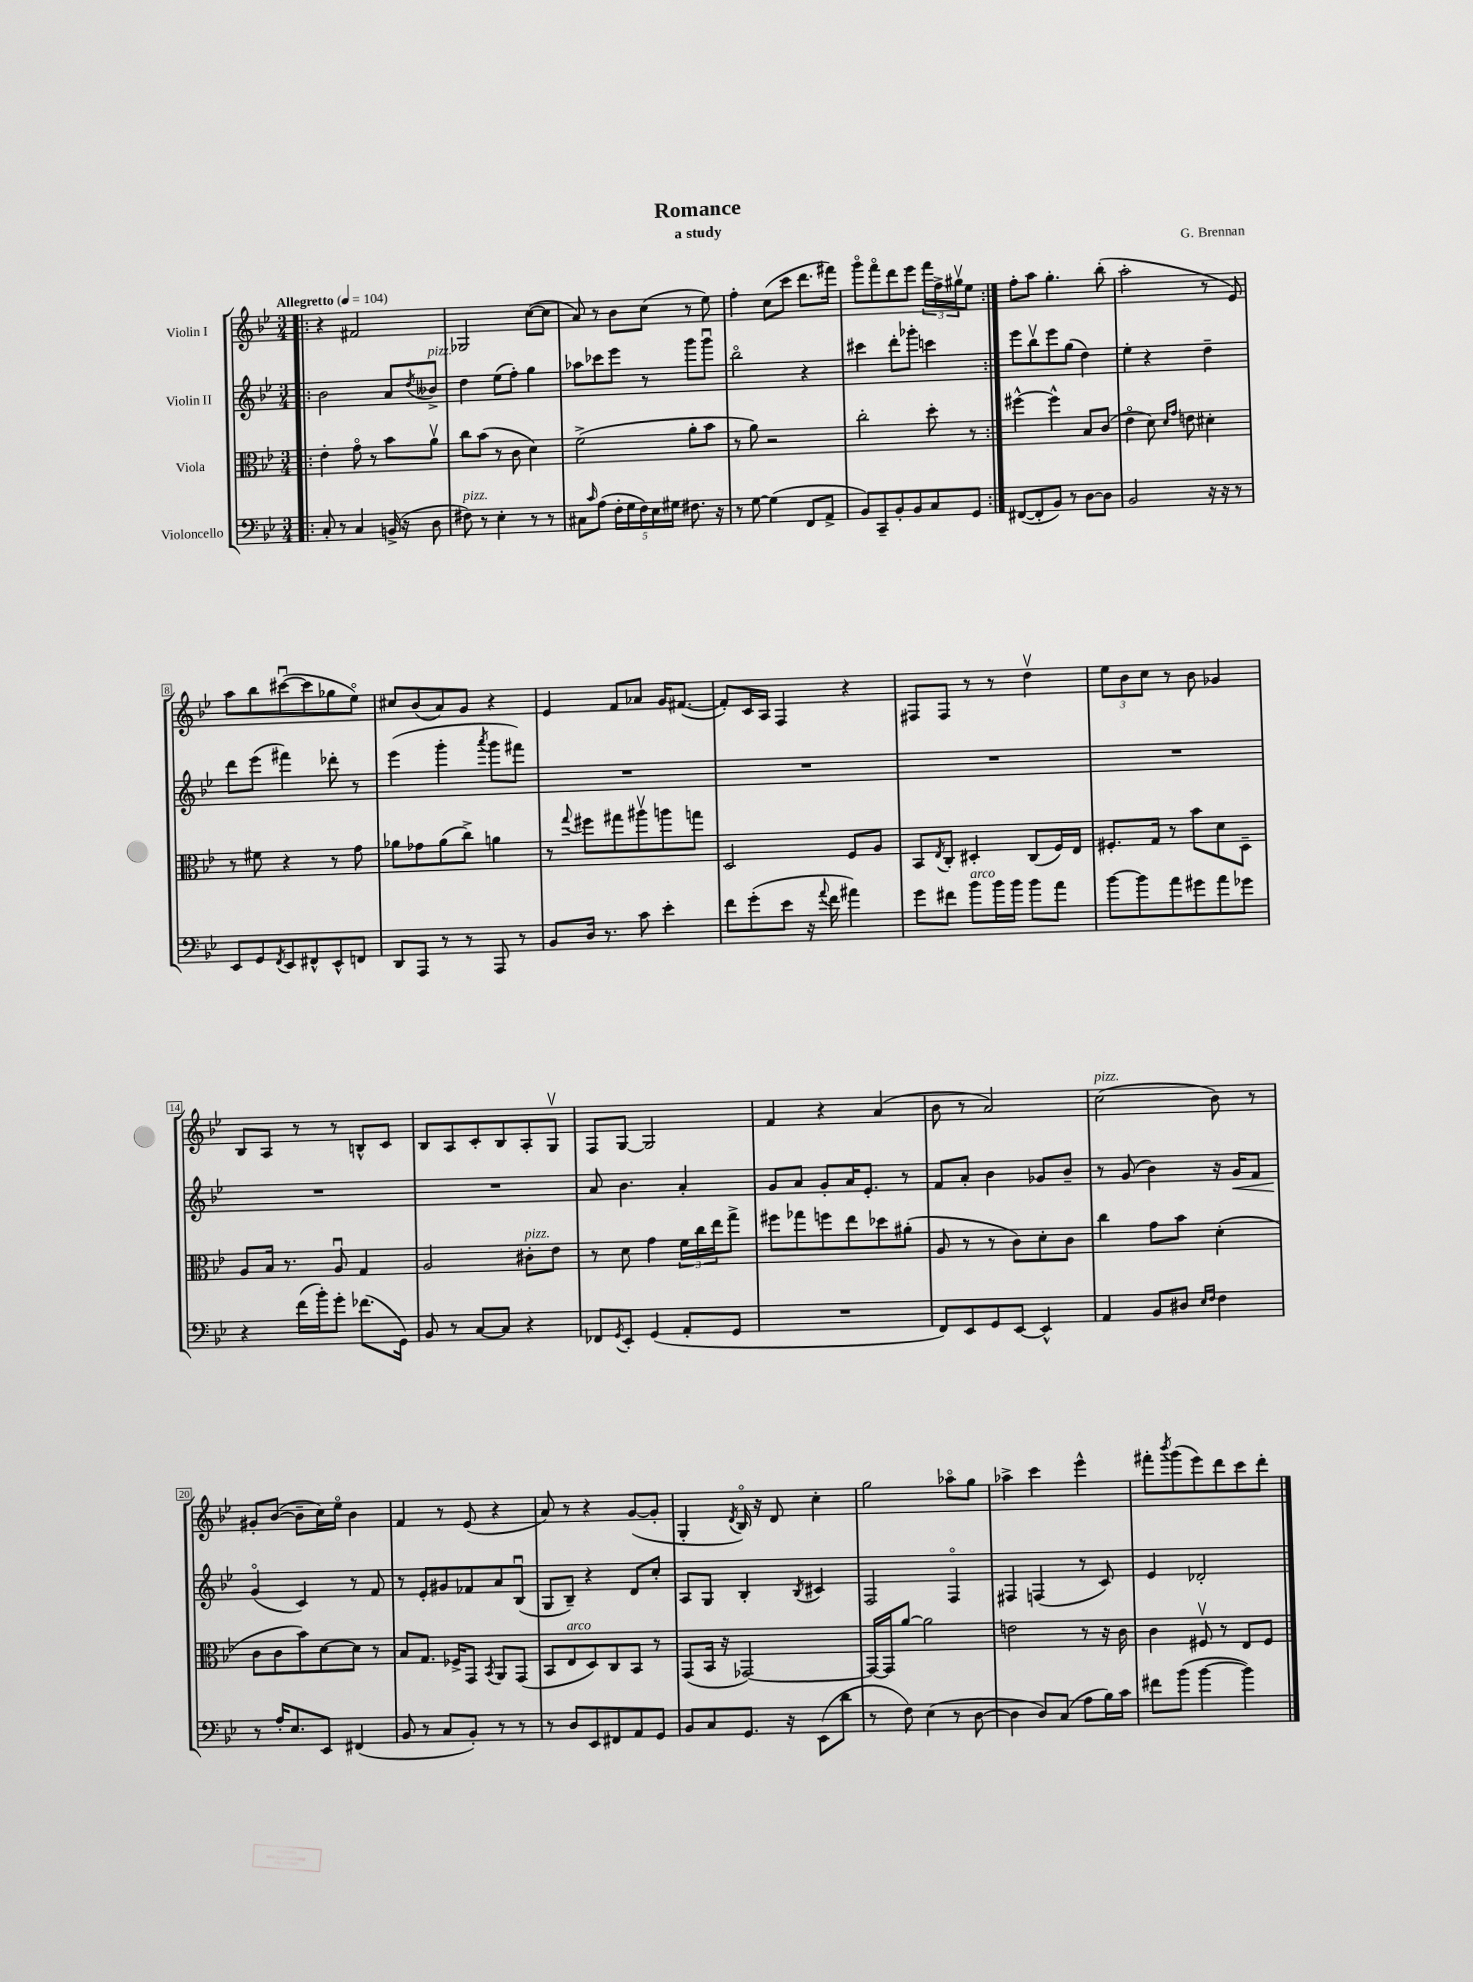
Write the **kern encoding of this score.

**kern	**kern	**kern	**dynam	**kern
*part4	*part3	*part2	*part2	*part1
*staff4	*staff3	*staff2	*staff2	*staff1
*I"Violoncello	*I"Viola	*I"Violin II	*	*I"Violin I
*clefF4	*clefC3	*clefG2	*	*clefG2
*k[b-e-]	*k[b-e-]	*k[b-e-]	*	*k[b-e-]
*M3/4	*M3/4	*M3/4	*	*M3/4
*MM104	*MM104	*MM104	*	*MM104
=1!|:	=1!|:	=1!|:	=1!|:	=1!|:
!	!	!	!	!LO:TX:a:B:t=Allegretto
8C'/	4e-'\	2b-\	.	4r
8r	.	.	.	.
4C/	8g\	.	.	2f#X/
.	8r	.	.	.
(16BBn^/	8b-\L	8a/L	.	.
16r	.	.	.	.
.	.	8qdd/	.	.
!	!	!LO:TX:a:i:t=pizz.	!	!
8D\	8av\J	8b--X^/J	.	.
=2	=2	=2	=2	=2
!LO:TX:a:i:t=pizz.	!	!	!	!
8F#X\)	8cc\L	4dd\	.	2G-X/
8r	(8b-\J	.	.	.
4E-'\	8r	(8ee-\L	.	.
.	8c\	8ff'\J)	.	.
8r	4d\)	4gg\	.	([8cc\L
8r	.	.	.	8cc\J]
=3	=3	=3	=3	=3
8C#X\L	(2f^\	8aa-X\L	.	8a/)
16qqc/	.	.	.	.
(8A\J	.	8ccc-X\	.	8r
20F'\LL	.	8eee-\J	.	8b-\L
20G\	.	.	.	.
20F\)	.	.	.	.
.	.	8r	.	(8cc\J
20E-\	.	.	.	.
20G#X\JJ	.	.	.	.
8.F#X\	8a'\L	8ggg\L	.	8r
.	8b-\J	8gggu\J	.	8ee-\)
16r	.	.	.	.
=4	=4	=4	=4	=4
8r	8r	2bb-\	.	4ff'\
[8G\	8a\)	.	.	.
(4G\]	2r	.	.	(8cc\L
.	.	.	.	8ccc\J
8FF/L	.	4r	.	8.ddd\L
8AA^/J	.	.	.	.
.	.	.	.	16fff#X\Jk)
=5	=5	=5	=5	=5
8BB-/L)	2cc'\	4ccc#X\	.	8ggg\L
8CC~/	.	.	.	8fff\
8BB-'/	.	8ddd'\L	.	8ddd\
8BB-/	.	8ggg-X'\J	.	8eee-\J
8C/	8dd'\	4cccn\	.	24fff\LL
.	.	.	.	24ff^\
.	.	.	.	24gg#Xv\J
8GG/J	8r	.	.	8ee-\J
=6:|!	=6:|!	=6:|!	=6:|!	=6:|!
([8FF#X/L	[4ff#X^^\	8eee-\L	.	8ff'\L
8FF#'/]	.	8bb-v\	.	8aa\J
8BB-/J)	4ff#^^\]	8eee-\	.	4.gg'\
8r	.	(8gg\J	.	.
[8D\L	8B-/L	4dd\)	.	.
8D\J]	(8c/J	.	.	(8bb-'\
=7	=7	=7	=7	=7
2BB-/	4e-\	4ee-'\	.	2aa'\
.	8d\)	4r	.	.
.	16qqd/LL	.	.	.
.	16qqg/JJ	.	.	.
.	8en\	.	.	.
16r	4d#X'\	4dd~\	.	8r
16r	.	.	.	.
8r	.	.	.	8e-/)
!!LO:LB:g=z
=8	=8	=8	=8	=8
8EE-/L	8r	8ddd\L	.	8aa\L
8GG/	8f#X\	(8eee-\J	.	8bb-\
8qFF/	.	.	.	.
8EE-/	4r	4fff#X\)	.	([8ccc#Xu\
8FF#X^^/	.	.	.	8ccc#\]
8EE-^^/	8r	8ddd-X'\	.	8gg-X\
8FFn/J	8g\	8r	.	8ee-\J)
=9	=9	=9	=9	=9
8DD/L	8a-X\L	(4eee-\	.	8cc#X/L
8AAA/J	8g-X\	.	.	(8b-/
8r	(8a-\	4ggg'\	.	8a/)
8r	8cc^\J)	.	.	8g/J
.	.	8qaaa/	.	.
8AAA/	4an\	8ggg\L	.	4r
8r	.	8fff#X\J)	.	.
=10	=10	=10	=10	=10
8BB-/L	8r	2.r	.	4e-/
.	8qqgg/	.	.	.
16D/Jk	8ff#X\L	.	.	.
8.r	.	.	.	.
.	8gg#X\	.	.	8f/L
8c\	8aa#Xv\	.	.	8a-X/J
4e-'\	8aan\	.	.	16g/KL
.	.	.	.	([8.f#X/J
.	8ggn\J	.	.	.
=11	=11	=11	=11	=11
8f\L	2D/	2.r	.	8f#'/L])
(8g'\	.	.	.	16c/L
.	.	.	.	16A/JJ
8e-\J	.	.	.	4F/
16r	.	.	.	.
8qqa/	.	.	.	.
16f\	.	.	.	.
4a#X\)	8F/L	.	.	4r
.	8A/J	.	.	.
=12	=12	=12	=12	=12
8g\L	8BB-/L	2.r	.	8F#X/L
.	8qE-/	.	.	.
8f#X\J	8C'/J	.	.	8F#/J
!LO:TX:a:i:t=arco	!	!	!	!
8b-\L	4D#X'/	.	.	8r
16b-\L	.	.	.	8r
16b-\JJ	.	.	.	.
8b-\L	(8C/L	.	.	4ddv\
8a\J	16F/L)	.	.	.
.	16E-/JJ	.	.	.
=13	=13	=13	=13	=13
[8b-\L	8.F#X'/L	2.r	.	12ee-\L
.	.	.	.	12b-\
8b-\]	.	.	.	.
.	.	.	.	12cc\J
.	16G/Jk	.	.	.
8a\	8r	.	.	8r
8g#X\	8b-\L	.	.	8b-\
8a\	8d\	.	.	4g-X/
8g-X\J	8D~\J	.	.	.
!!LO:LB:g=z
=14	=14	=14	=14	=14
4r	8A/L	2.r	.	8B-/L
.	16B-/Jk	.	.	8A/J
.	8.r	.	.	.
(16f\LL	.	.	.	8r
16b-'\J)	.	.	.	.
8g'\J	8Au/	.	.	8r
(8.f-X\L	4G/	.	.	8Bn^^/L
.	.	.	.	8c/J
16GG\Jk)	.	.	.	.
=15	=15	=15	=15	=15
8BB-/	2A/	2.r	.	8B-/L
8r	.	.	.	8A/
[8C/L	.	.	.	8c'/
8C/J]	.	.	.	8B-/
!	!LO:TX:a:i:t=pizz.	!	!	!
4r	8c#X'\L	.	.	8A'/
.	8e-\J	.	.	8Gv/J
=16	=16	=16	=16	=16
8FF-X/L	8r	8a/	.	8F/L
8qGG/	.	.	.	.
8EE-'/J	8d\	4.b-\	.	[8G/J
(4GG/	4g\	.	.	2G/]
8AA'/L	24f\LL	4a'/	.	.
.	24cc\	.	.	.
.	24ee-\J	.	.	.
8GG/J	8gg^\J	.	.	.
=17	=17	=17	=17	=17
2.r	8ff#X\L	8g/L	.	4f/
.	8gg-X\	8a/J	.	.
.	8ffn\	8g'/L	.	4r
.	8ee-\	16a/K	.	.
.	.	8.e-'/J	.	.
.	8dd-X\	.	.	(4a/
.	(8a#X'\J	8r	.	.
=18	=18	=18	=18	=18
8FF/L)	8A/	8f/L	.	8b-\
8EE-/	8r	8a'/J	.	8r
8GG/	8r	4b-\	.	2a/)
[8EE-/J	8c\L)	.	.	.
4EE-^^/]	8d'\	8g-X/L	.	.
.	8c\J	8b-~/J	.	.
=19	=19	=19	=19	=19
!	!	!	!	!LO:TX:a:i:t=pizz.
4AA/	4cc\	8r	.	(2cc\
.	.	(8g/	.	.
8BB-/L	8g\L	4b-\)	.	.
8D#X/J	8b-\J	.	.	.
16qqE-/LL	.	.	.	.
16qqF/JJ	.	.	.	.
4F\	(4d'\	16r	.	8b-\)
!	!	!	!LO:HP:b	!
.	.	16g/KL	<	.
.	.	8f/J	.	8r
!!LO:LB:g=z
=20	=20	=20	=20	=20
8r	8c\L	(4g/	.	8g#X'/L
16A'/KL	8c\	.	.	([8b-/J
8.E-/	.	.	.	.
.	8b-\)	4c/)	[	8b-~\L]
8EE-/J	[8d\	.	.	16cc\L)
.	.	.	.	16ee-\JJ
(4FF#X/	8d\J]	8r	.	4b-\
.	8r	8f/	.	.
=21	=21	=21	=21	=21
8BB-/	8B-/L	8r	.	4f/
8r	8.G/J	8e-'/L	.	.
8C/L	.	8g#X/	.	8r
.	16F-X^/KL	.	.	.
8BB-'/J)	8GG/J	8f-X/	.	(8e-/
.	8qBB-/	.	.	.
8r	8AA/L	8a/	.	4r
8r	(8GG/J	(8B-u/J	.	.
=22	=22	=22	=22	=22
8r	8BB-/L	8G/L	.	8a/)
!	!LO:TX:a:i:t=arco	!	!	!
8D/L	8E-/	8B-~/J)	.	8r
8EE-/	8D/)	4r	.	4r
8FF#X/	8C/	.	.	.
8AA/	8BB-/J	8d/L	.	([8g/L
8GG/J	8r	8cc'/J	.	8g'/J]
=23	=23	=23	=23	=23
8BB-/L	(8GG/L	8A/L	.	4G'/
8C/	16BB-/Jk	8G/J	.	.
.	16r	.	.	.
.	.	.	.	8qd/
8.GG/J	[2GG-X/)	4B-'/	.	16B-/)
.	.	.	.	16r
.	.	.	.	8d/
16r	.	.	.	.
.	.	8qB-/	.	.
(8EE-\L	.	4c#X/	.	4cc'\
8d\J	.	.	.	.
=24	=24	=24	=24	=24
8r	16GG-/LL_	2F/	.	2gg\
.	16GG-/J]	.	.	.
8F\)	[8a/J	.	.	.
(4E-\	2a\]	.	.	.
8r	.	4F/	.	8aa-X\L
[8D\	.	.	.	8gg\J
=25	=25	=25	=25	=25
4D\]	2en\	4F#X/	.	4aa-X^\
8D/L)	.	(4Fn/	.	4ccc\
(8C/J	.	.	.	.
8A\L	8r	8r	.	4eee-^^\
16B-\L)	16r	8c/)	.	.
16c\JJ	16c\	.	.	.
=26	=26	=26	=26	=26
8f#X\L	4c\	4e-/	.	8fff#X'\L
.	.	.	.	8qbbb-/
(8b-\J	.	.	.	(8ggg\
[4b-\	8F#Xv/	2d-X'/	.	8eee-\)
.	8r	.	.	8ddd\
4b-\])	8E-/L	.	.	8ccc\
.	8F#/J	.	.	8ddd'\J
==	==	==	==	==
*-	*-	*-	*-	*-
